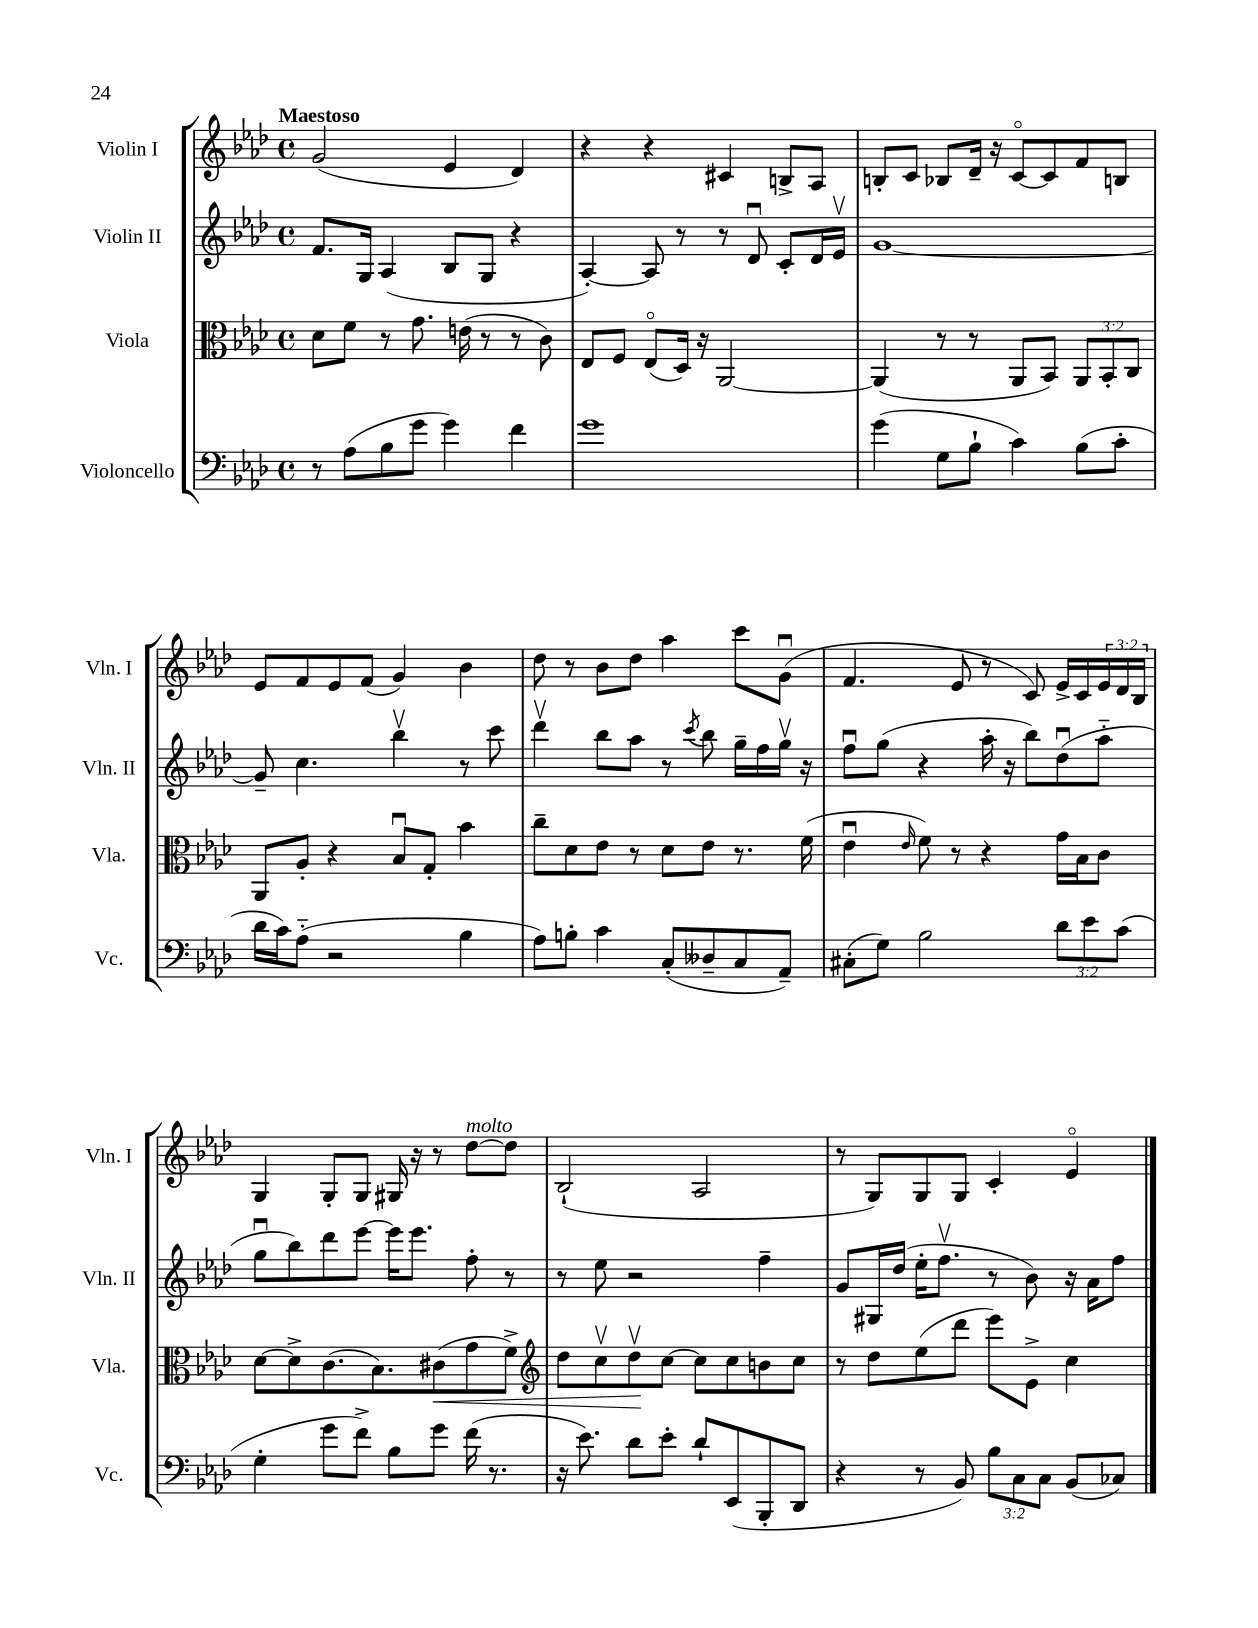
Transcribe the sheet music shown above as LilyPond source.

<<
\new StaffGroup <<
\new Staff = "s0" \with { instrumentName = "Violin I" shortInstrumentName = "Vln. I" } {
    \clef treble \key aes \major \defaultTimeSignature \time 4/4 \override Staff.TupletNumber.text = #tuplet-number::calc-fraction-text \tempo "Maestoso"
    g'2( ees'4 des'4) |
    r4 r4 cis'4 b8-> aes8 |
    b8-. c'8 bes8 des'16-- r16 c'8~\flageolet c'8 f'8 b8 |
    ees'8 f'8 ees'8 f'8( g'4) bes'4 |
    des''8 r8 bes'8 des''8 aes''4 c'''8 g'8\downbow( |
    f'4. ees'8 r8 c'8) ees'16-> c'16 \tuplet 3/2 { ees'16 des'16 bes16 } |
    g4 g8-. g8 gis16 r16 r8 des''8~^\markup { \italic "molto" } des''8 |
    bes2-!( aes2 |
    r8 g8) g8 g8 c'4-. ees'4\flageolet \bar "|." |
}
\new Staff = "s1" \with { instrumentName = "Violin II" shortInstrumentName = "Vln. II" } {
    \clef treble \key aes \major \defaultTimeSignature \time 4/4
    f'8. g16 aes4( bes8 g8 r4 |
    aes4~-.) aes8 r8 r8 des'8\downbow c'8-. des'16 ees'16\upbow |
    g'1~ |
    g'8-- c''4. bes''4\upbow r8 c'''8 |
    des'''4\upbow bes''8 aes''8 r8 \acciaccatura { c'''8 } bes''8 g''16-- f''16 g''16\upbow r16 |
    f''8\downbow g''8( r4 aes''16-. r16 bes''8) des''8\downbow( aes''8-_ |
    g''8\downbow bes''8) des'''8 ees'''8~ ees'''16 ees'''8. f''8-. r8 |
    r8 ees''8 r2 f''4-- |
    g'8 gis16 des''16( ees''16-. f''8.\upbow r8 bes'8) r16 aes'16 f''8 \bar "|." |
}
\new Staff = "s2" \with { instrumentName = "Viola" shortInstrumentName = "Vla." } {
    \clef alto \key aes \major \defaultTimeSignature \time 4/4 \override Staff.TupletNumber.text = #tuplet-number::calc-fraction-text
    des'8 f'8 r8 g'8. e'16( r8 r8 c'8) |
    ees8 f8 ees8\flageolet( des16) r16 aes,2~ |
    aes,4( r8 r8 aes,8 bes,8) \tuplet 3/2 { aes,8 bes,8-. c8 } |
    aes,8 aes8-. r4 bes8\downbow g8-. bes'4 |
    c''8-- des'8 ees'8 r8 des'8 ees'8 r8. f'16( |
    ees'4\downbow \grace { ees'16 } f'8) r8 r4 g'16 bes16 c'8 |
    des'8~ des'8-> c'8.( bes8.) cis'8\<( g'8 f'8->) |
    \clef treble des''8 c''8\upbow des''8\upbow\! c''8~ c''8 c''8 b'8 c''8 |
    r8 des''8 ees''8( des'''8 ees'''8) ees'8-> c''4 \bar "|." |
}
\new Staff = "s3" \with { instrumentName = "Violoncello" shortInstrumentName = "Vc." } {
    \clef bass \key aes \major \defaultTimeSignature \time 4/4 \override Staff.TupletNumber.text = #tuplet-number::calc-fraction-text
    r8 aes8( bes8 g'8 g'4) f'4 |
    g'1 |
    g'4( g8 bes8-! c'4) bes8( c'8-. |
    des'16 c'16) aes8-_( r2 bes4 |
    aes8) b8-. c'4 c8-.( deses8-- c8 aes,8--) |
    cis8-.( g8) bes2 \tuplet 3/2 { des'8 ees'8 c'8( } |
    g4-. g'8 f'8->) bes8 g'8 f'16( r8. |
    r16 ees'8.) des'8 ees'8-. des'8-! ees,8( bes,,8-. des,8 |
    r4 r8 bes,8) \tuplet 3/2 { bes8 c8 c8 } bes,8( ces8) \bar "|." |
}
>>
>>
\layout { \context { \Score \remove "Bar_number_engraver" } }
